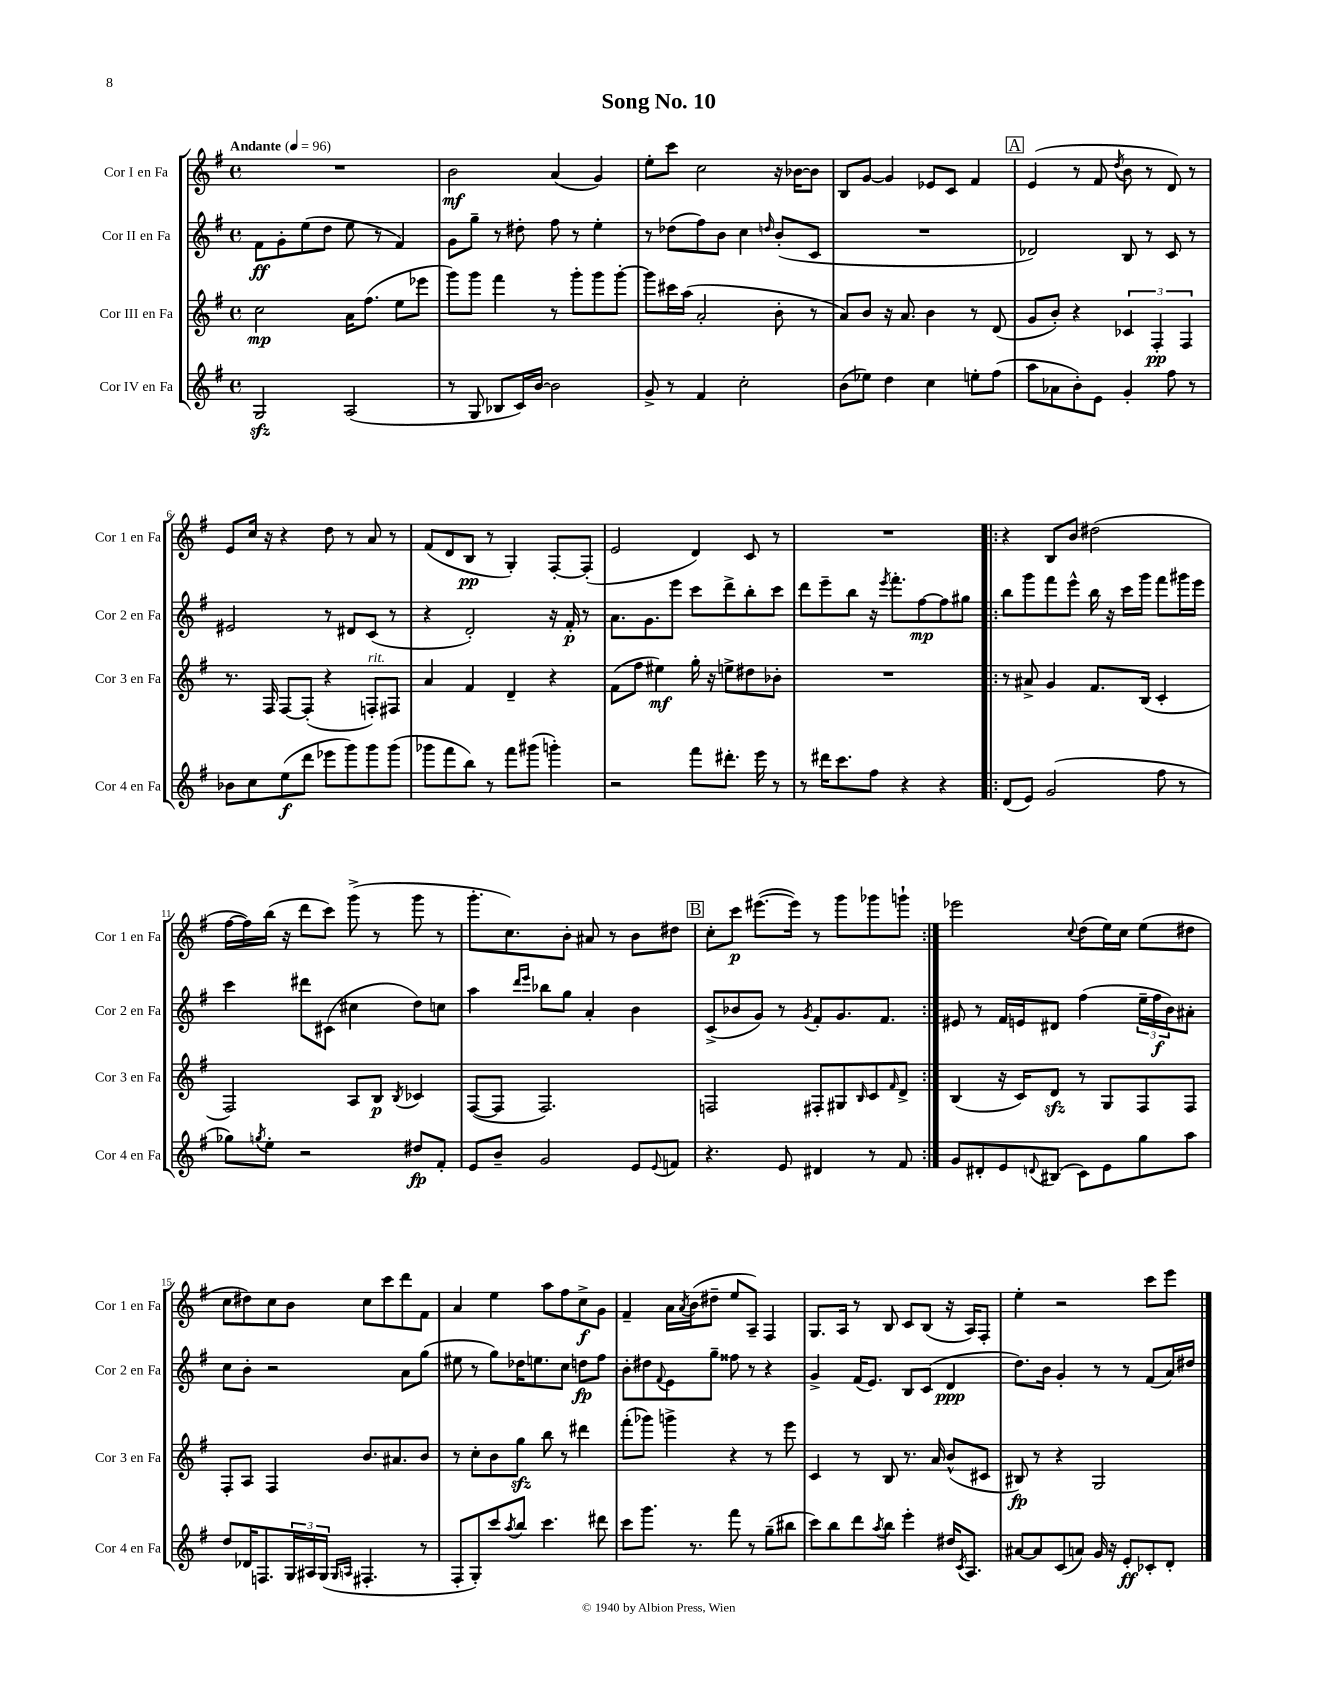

**kern	**dynam	**kern	**dynam	**kern	**dynam	**kern	**dynam
*part4	*part4	*part3	*part3	*part2	*part2	*part1	*part1
*staff4	*staff4	*staff3	*staff3	*staff2	*staff2	*staff1	*staff1
*I"Cor IV en Fa	*	*I"Cor III en Fa	*	*I"Cor II en Fa	*	*I"Cor I en Fa	*
*I'Cor 4 en Fa	*	*I'Cor 3 en Fa	*	*I'Cor 2 en Fa	*	*I'Cor 1 en Fa	*
*clefG2	*	*clefG2	*	*clefG2	*	*clefG2	*
*k[f#]	*	*k[f#]	*	*k[f#]	*	*k[f#]	*
*M4/4	*	*M4/4	*	*M4/4	*	*M4/4	*
*met(c)	*	*met(c)	*	*met(c)	*	*met(c)	*
*MM96	*	*MM96	*	*MM96	*	*MM96	*
=1	=1	=1	=1	=1	=1	=1	=1
!	!	!	!	!	!	!LO:TX:a:B:t=Andante	!
2Gzz/	.	2cc\	mp	8f#\L	ff	1r	.
.	.	.	.	8g'\	.	.	.
.	.	.	.	(8ee\	.	.	.
.	.	.	.	8dd\J	.	.	.
(2A/	.	16a\KL	.	8ee\	.	.	.
.	.	(8.ff#\J	.	.	.	.	.
.	.	.	.	8r	.	.	.
.	.	8ee\L	.	4f#/)	.	.	.
.	.	8eee-X\J	.	.	.	.	.
=2	=2	=2	=2	=2	=2	=2	=2
8r	.	8ggg\L)	.	8g\L	.	2b\	mf
8G/	.	8ggg\J	.	8gg~\J	.	.	.
8B-X/L	.	4fff#\	.	8r	.	.	.
16c/L)	.	.	.	8dd#X'\	.	.	.
[16b/JJ	.	.	.	.	.	.	.
2b\]	.	8r	.	8ff#\	.	(4a/	.
.	.	8ggg'\L	.	8r	.	.	.
.	.	8ggg\	.	4ee'\	.	4g/)	.
.	.	[8ggg'\J	.	.	.	.	.
=3	=3	=3	=3	=3	=3	=3	=3
8g^/	.	8ggg\L]	.	8r	.	8ee'\L	.
8r	.	16ccc#X\L	.	(8dd-X\L	.	8ccc\J	.
.	.	(16aa\JJ	.	.	.	.	.
4f#/	.	2a'/	.	8ff#\)	.	2cc\	.
.	.	.	.	8b\J	.	.	.
2cc'\	.	.	.	4cc\	.	.	.
.	.	.	.	16qqddn/	.	.	.
.	.	8b'\	.	(8b'/L	.	16r	.
.	.	.	.	.	.	[16b-X\KL	.
.	.	8r	.	8c/J	.	8b-\J]	.
=4	=4	=4	=4	=4	=4	=4	=4
(8b\L	.	8a/L)	.	1r	.	8B/L	.
8ee-X\J)	.	8b/J	.	.	.	[8g/J	.
4dd\	.	16r	.	.	.	4g/]	.
.	.	8.a/	.	.	.	.	.
4cc\	.	4b\	.	.	.	8e-X/L	.
.	.	.	.	.	.	8c/J	.
8een'\L	.	8r	.	.	.	4f#/	.
(8ff#\J	.	(8d/	.	.	.	.	.
!!LO:REH:place=s1:t=A
=5	=5	=5	=5	=5	=5	=5	=5
8aa\L	.	8g/L	.	2d-X/)	.	(4e/	.
8a-X\	.	8b'/J)	.	.	.	.	.
8b'\)	.	4r	.	.	.	8r	.
8e\J	.	.	.	.	.	8f#/	.
.	.	.	.	.	.	8qdd/	.
4g'/	.	6c-X/	.	8B/	.	8b\	.
.	.	.	.	8r	.	8r	.
.	.	6F#'/	pp	.	.	.	.
8ff#\	.	.	.	8c/	.	8d/)	.
.	.	6F#/	.	.	.	.	.
8r	.	.	.	8r	.	8r	.
!!LO:LB:g=z
=6	=6	=6	=6	=6	=6	=6	=6
8b-X\L	.	8.r	.	2e#X/	.	8e/L	.
8cc\	.	.	.	.	.	16cc/Jk	.
.	.	16F#/	.	.	.	16r	.
(8ee\	f	[8F#/L	.	.	.	4r	.
8ddd\J	.	(8F#'/J]	.	.	.	.	.
8eee-X\L	.	4r	.	8r	.	8dd\	.
8ggg\)	.	.	.	8d#X/L	.	8r	.
!	!	!LO:TX:a:i:t=rit.	!	!	!	!	!
8ggg\	.	8Fn'/L)	.	(8c/J	.	8a/	.
(8ggg\J	.	8F#X/J	.	8r	.	8r	.
=7	=7	=7	=7	=7	=7	=7	=7
8ggg-X\L	.	4a/	.	4r	.	(8f#/L	.
8fff#\	.	.	.	.	.	8d/	.
8bb\J)	.	4f#/	.	2d'/)	.	8B/J	pp
8r	.	.	.	.	.	8r	.
8fff#\L	.	4d~/	.	.	.	4G'/)	.
(8ggg#X\J	.	.	.	.	.	.	.
4gggn'\)	.	4r	.	16r	.	[8F#'/L	.
.	.	.	.	16f#'/	p	.	.
.	.	.	.	8r	.	(8F#'/J]	.
=8	=8	=8	=8	=8	=8	=8	=8
2r	.	(8f#\L	.	8.a\L	.	2e/	.
.	.	8ff#\J	.	.	.	.	.
.	.	.	.	8.g\	.	.	.
.	.	4ee#X\)	mf	.	.	.	.
.	.	.	.	8eee\J	.	.	.
8fff#\L	.	16gg'\	.	8ccc\L	.	4d/)	.
.	.	16r	.	.	.	.	.
8.ddd#X'\J	.	8een^\L	.	8ddd^\	.	.	.
.	.	8dd#X\	.	8bb'\	.	8c/	.
16eee\	.	.	.	.	.	.	.
8r	.	8b-X'\J	.	8ccc\J	.	8r	.
=9	=9	=9	=9	=9	=9	=9	=9
8r	.	1r	.	8ddd\L	.	1r	.
16ddd#X\KL	.	.	.	8eee~\	.	.	.
8.ccc\	.	.	.	.	.	.	.
.	.	.	.	8bb\J	.	.	.
8ff#\J	.	.	.	16r	.	.	.
.	.	.	.	8qeee/	.	.	.
.	.	.	.	8.fff#'\L	.	.	.
4r	.	.	.	.	.	.	.
.	.	.	.	[8ff#\	mp	.	.
4r	.	.	.	8ff#\]	.	.	.
.	.	.	.	8gg#X\J	.	.	.
=10!|:	=10!|:	=10!|:	=10!|:	=10!|:	=10!|:	=10!|:	=10!|:
(8d/L	.	8r	.	8bb\L	.	4r	.
8e/J)	.	8a#X^/	.	8ggg\	.	.	.
(2g/	.	4g/	.	8fff#\	.	8B/L	.
.	.	.	.	8eee^^\J	.	8b/J	.
.	.	8.f#/L	.	16bb\	.	(2dd#X\	.
.	.	.	.	16r	.	.	.
.	.	.	.	16ccc\LL	.	.	.
.	.	(16B/Jk	.	16ggg\JJ	.	.	.
8ff#\	.	4c'/	.	8fff#\L	.	.	.
8r	.	.	.	16ggg#X\L	.	.	.
.	.	.	.	16eee\JJ	.	.	.
!!LO:LB:g=z
=11	=11	=11	=11	=11	=11	=11	=11
8gg-X\L)	.	2F#/)	.	4ccc\	.	[16ff#\LL	.
.	.	.	.	.	.	16ff#\])	.
8qggn/	.	.	.	.	.	.	.
8ee'\J	.	.	.	.	.	(16bb\JJ	.
.	.	.	.	.	.	16r	.
2r	.	.	.	8ddd#X\L	.	8ddd\L	.
.	.	.	.	(8c#X\J	.	8ccc\J)	.
.	.	8A/L	.	4cc#X\	.	(8ggg^\	.
.	.	8B/J	p	.	.	8r	.
.	.	8qB/	.	.	.	.	.
8dd#X/L	fp	4c-X/	.	8dd\L)	.	8ggg\	.
8f#'/J	.	.	.	8ccn\J	.	8r	.
=12	=12	=12	=12	=12	=12	=12	=12
8e/L	.	([8F#/L	.	4aa\	.	8.ggg'\L	.
8b~/J	.	8F#/J]	.	.	.	.	.
.	.	.	.	.	.	8.cc\)	.
.	.	.	.	16qqddd/LL	.	.	.
.	.	.	.	16qqeee/JJ	.	.	.
2g/	.	2.F#/)	.	8bb-X\L	.	.	.
.	.	.	.	8gg\J	.	8b'\J	.
.	.	.	.	4a'/	.	8a#X/	.
.	.	.	.	.	.	8r	.
8e/L	.	.	.	4b\	.	8b\L	.
8qqe/	.	.	.	.	.	.	.
8fn/J	.	.	.	.	.	8dd#X\J	.
!!LO:REH:place=s1:t=B
=13	=13	=13	=13	=13	=13	=13	=13
4.r	.	2Fn/	.	(8c^/L	.	8cc'\L	.
.	.	.	.	8b-X/	.	8ccc\J	p
.	.	.	.	8g/J)	.	([8.eee#X\L	.
8e/	.	.	.	8r	.	.	.
.	.	.	.	.	.	16eee#\Jk])	.
.	.	.	.	8qg/	.	.	.
4d#X/	.	8F#X'/L	.	8f#'/L	.	8r	.
.	.	8G#X/	.	8.g/	.	8ggg\L	.
.	.	16qqB/	.	.	.	.	.
8r	.	8c/	.	.	.	8ggg-X\	.
.	.	.	.	8.f#/J	.	.	.
.	.	16qqf#/	.	.	.	.	.
8f#/	.	8d^/J	.	.	.	8gggn`\J	.
=14:|!	=14:|!	=14:|!	=14:|!	=14:|!	=14:|!	=14:|!	=14:|!
8g/L	.	(4B/	.	8e#X/	.	2eee-X\	.
8d#X'/	.	.	.	8r	.	.	.
8e/	.	16r	.	16f#/LL	.	.	.
.	.	16c/KL)	.	16en/J	.	.	.
8qqdn/	.	.	.	.	.	.	.
(8B#X/J	.	8dzz/J	.	8d#X/J	.	.	.
.	.	.	.	.	.	8qqcc/	.
8c\L)	.	8r	.	(4ff#\	.	(8dd\L	.
8e\	.	8G/L	.	.	.	16ee\L)	.
.	.	.	.	.	.	16cc\JJ	.
8gg\	.	8F#/	.	24ee~\LL	.	(8ee\L	.
.	.	.	.	24ff#\	f	.	.
.	.	.	.	24b\J)	.	.	.
8aa\J	.	8F#/J	.	8a#X'\J	.	8dd#X\J	.
!!LO:LB:g=z
=15	=15	=15	=15	=15	=15	=15	=15
8dd/L	.	8F#'/L	.	8cc\L	.	8cc\L	.
16d-X/K	.	8A/J	.	8b'\J	.	8dd#X\)	.
8.Fn/	.	.	.	.	.	.	.
.	.	4F#/	.	2r	.	8cc\	.
24G/L	.	.	.	.	.	8b\J	.
24A#X/	.	.	.	.	.	.	.
(24G/JJ	.	.	.	.	.	.	.
16qqG/LL	.	.	.	.	.	.	.
16qqAn/JJ	.	.	.	.	.	.	.
4.F#X'/	.	8.b/L	.	.	.	8cc\L	.
.	.	.	.	.	.	8ccc\	.
.	.	8.a#X/	.	.	.	.	.
.	.	.	.	8a\L	.	8ddd\	.
8r	.	8b/J	.	(8gg\J	.	8f#\J	.
=16	=16	=16	=16	=16	=16	=16	=16
8F#'/L	.	8r	.	8ee#X\	.	4a/	.
8G'/)	.	8cc'\L	.	8r	.	.	.
8ccc/	.	8b\	.	8gg\L)	.	4ee\	.
8qaa/	.	.	.	.	.	.	.
8bb/J	.	8ggzz\J	.	16dd-X\K	.	.	.
.	.	.	.	8.een\	.	.	.
4.ccc\	.	8bb\	.	.	.	8aa\L	.
.	.	8r	.	8cc\J	.	8ff#\	.
.	.	4ddd#X\	.	8ddn\L	fp	8cc^\	f
8ddd#X\	.	.	.	8ff#\J	.	8g\J	.
=17	=17	=17	=17	=17	=17	=17	=17
8ccc\L	.	(8fff#'\L	.	8b'\L	.	4f#~/	.
8.ggg\J	.	8ggg-X\J)	.	8dd#X\	.	.	.
.	.	.	.	8qqf#/	.	.	.
.	.	4gggn^\	.	8e\	.	16a\LL	.
.	.	.	.	.	.	8qa/	.
8.r	.	.	.	.	.	(16b\J	.
.	.	.	.	8gg~\J	.	8dd#X~\J	.
8fff#\	.	4r	.	8ff##X\	.	8ee/L	.
8r	.	.	.	8r	.	8A~/J)	.
(8gg~\L	.	8r	.	4r	.	4F#/	.
8bb#X\J	.	8eee\	.	.	.	.	.
=18	=18	=18	=18	=18	=18	=18	=18
8ccc\L)	.	4c/	.	4g^/	.	8.G/L	.
8bb\	.	.	.	.	.	.	.
.	.	.	.	.	.	16A/Jk	.
8ddd\	.	8r	.	(16f#/KL	.	8r	.
.	.	.	.	8.e/J)	.	.	.
8qaa/	.	.	.	.	.	.	.
8bb\J	.	8B/	.	.	.	8B/	.
4eee'\	.	8.r	.	8B/L	.	8c/L	.
.	.	.	.	(8c/J	.	(8B/J	.
.	.	16a/	.	.	.	.	.
16dd#X/KL	.	(8b^^/L	.	4d/	ppp	16r	.
8qc/	.	.	.	.	.	.	.
8.A/J	.	.	.	.	.	16A/KL)	.
.	.	8c#X/J	.	.	.	8F#'/J	.
=19	=19	=19	=19	=19	=19	=19	=19
[8a#X/L	.	8B#X/)	fp	8.dd\L)	.	4ee'\	.
8a#/]	.	8r	.	.	.	.	.
.	.	.	.	16b\Jk	.	.	.
(8c/	.	4r	.	4g'/	.	2r	.
8an/J)	.	.	.	.	.	.	.
16g/	.	2G/	.	8r	.	.	.
16r	.	.	.	.	.	.	.
8e'/L	ff	.	.	8r	.	.	.
8c-X'/	.	.	.	(8f#/L	.	8ccc\L	.
8d'/J	.	.	.	16a/L)	.	8eee\J	.
.	.	.	.	16dd#X/JJ	.	.	.
==	==	==	==	==	==	==	==
*-	*-	*-	*-	*-	*-	*-	*-
